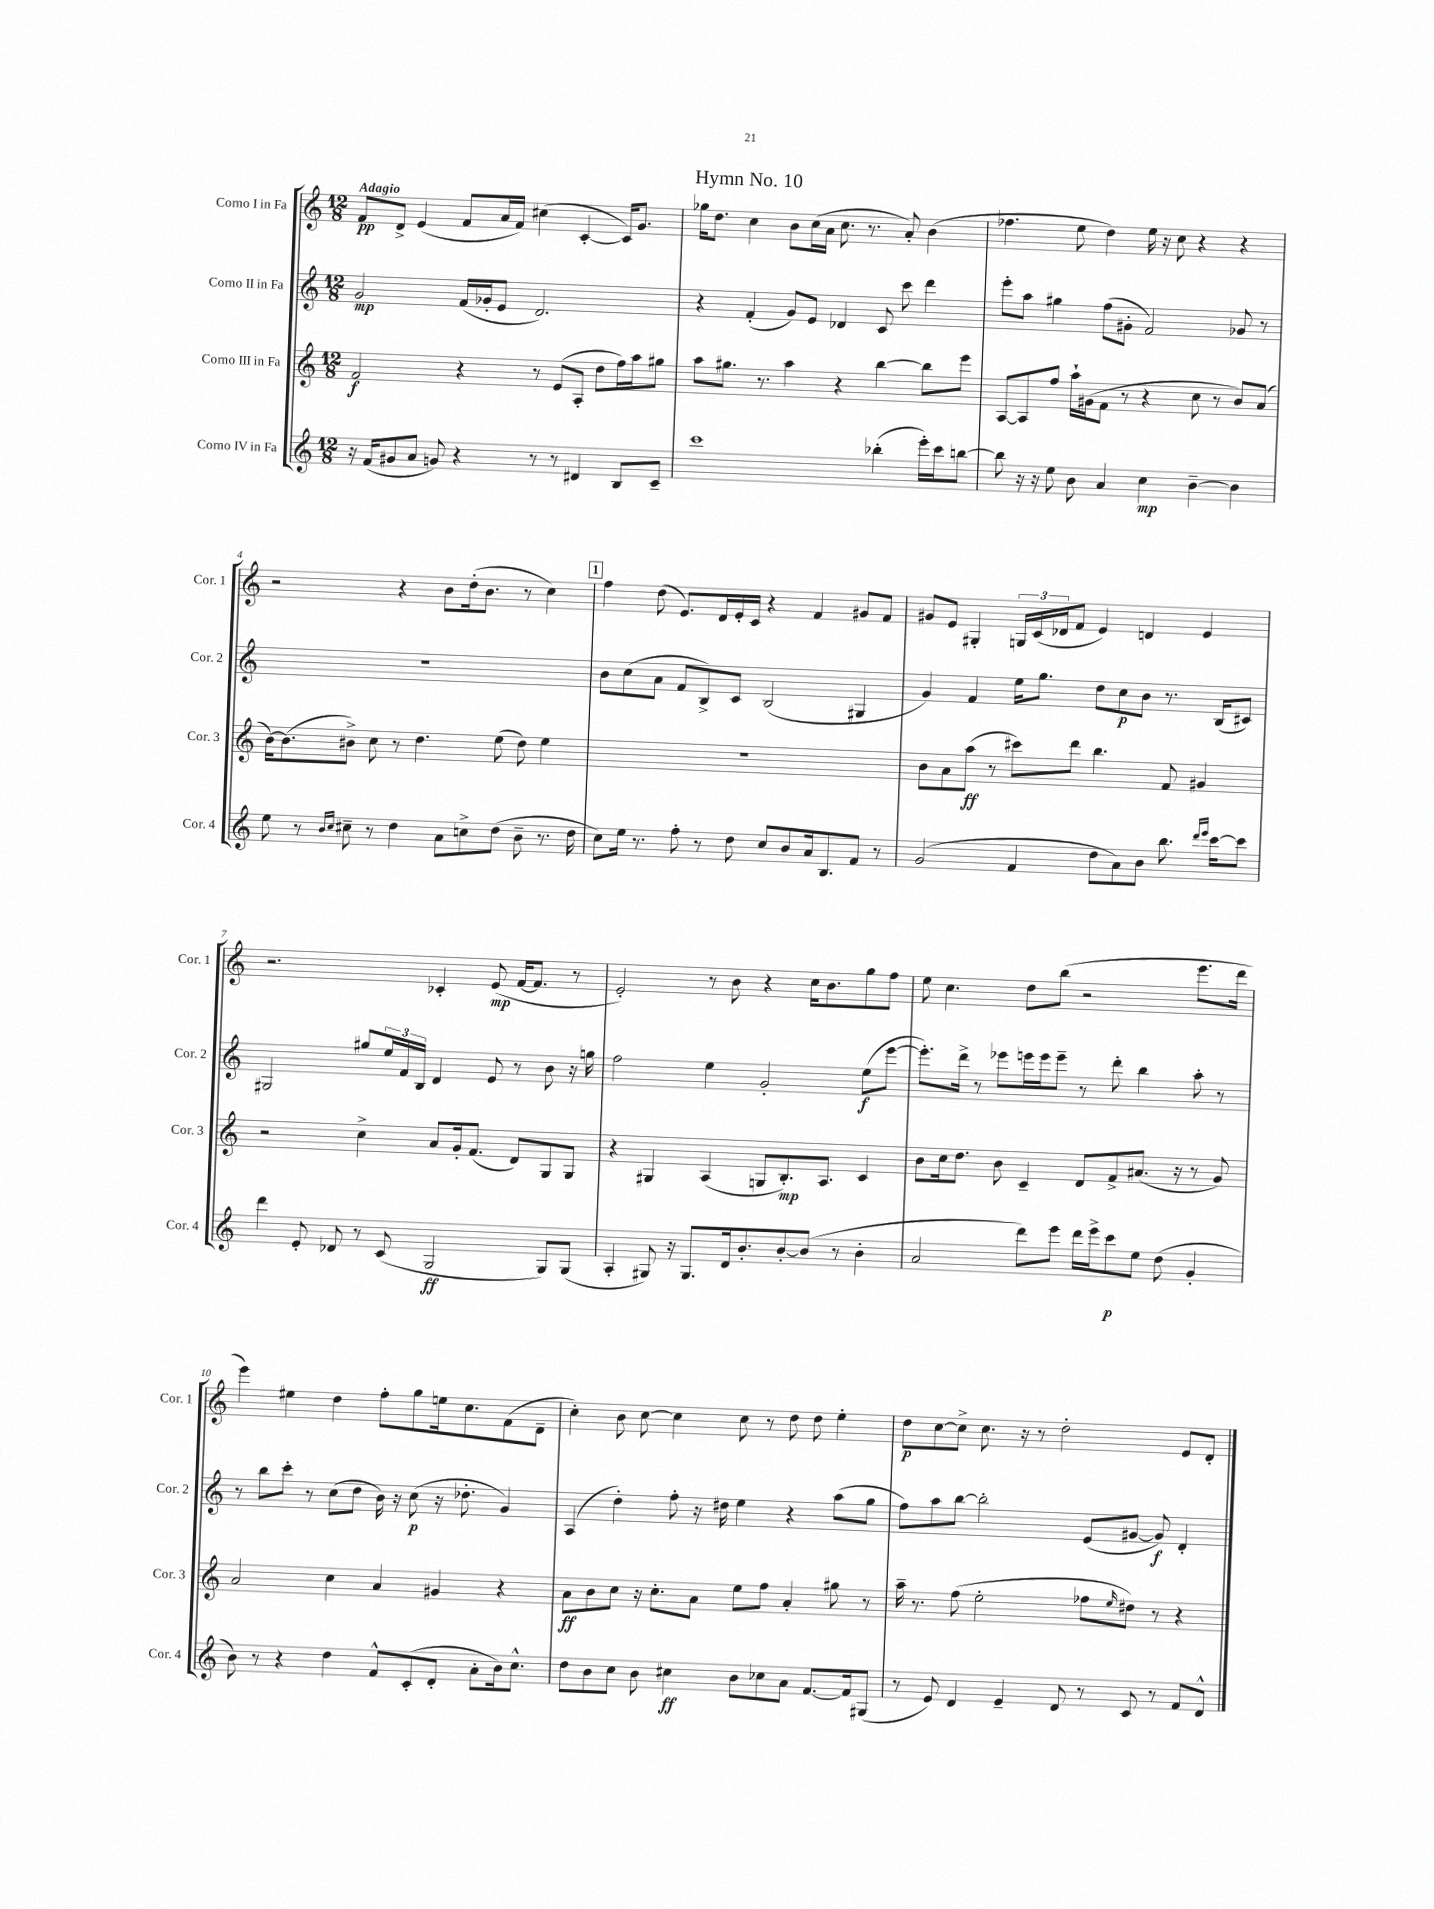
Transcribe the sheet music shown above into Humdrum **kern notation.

**kern	**kern	**kern	**kern
*staff4	*staff3	*staff2	*staff1
*clefG2	*clefG2	*clefG2	*clefG2
*k[]	*k[]	*k[]	*k[]
*M12/8	*M12/8	*M12/8	*M12/8
16r	2f	2g	8f
(16f	.	.	.
8g#	.	.	8d^
8a	.	.	(4e
8g)	.	.	.
4r	4r	(16f	8f
.	.	16g-'	.
.	.	8e	16a
.	.	.	16f)
8r	8r	2.d)	(4cc#
8r	(8e	.	.
4d#	8A'	.	[4c'
.	8dd	.	.
8B	16ff)	.	16c])
.	16aa	.	8.g
8c~	8gg#	.	.
=	=	=	=
1ccc	8aa	4r	16gg-
.	.	.	8.dd
.	8.gg#	.	.
.	.	(4f'	4cc
.	8.r	.	.
.	4aa	8g)	8b
.	.	8e	(16cc
.	.	.	16a
.	4r	4d-	8.cc
.	.	.	8.r
(4bb-'	[4bb	8c	.
.	.	8ccc	8a')
16eee')	8bb]	4ddd	(4b
16ccc	.	.	.
[8bb	8eee	.	.
=	=	=	=
8bb]	[8A	8eee'	4.ff-
16r	8A]	8aa	.
16r	.	.	.
8ee	8ff	4gg#	.
8b	16aa`	.	8ee
.	(16g#	.	.
4a	8f	(8ff	4dd)
.	8r	8g#'	.
4cc	4r	2f)	16ee
.	.	.	16r
.	.	.	8cc
[4b~	8cc	.	4r
.	8r	.	.
4b]	8b)	8g-	4r
.	(8a	8r	.
=	=	=	=
8ee	[16b)	1.r	2r
.	(8.b]	.	.
8r	.	.	.
16qqb	.	.	.
16qqcc	.	.	.
8cc#~	8b#^)	.	.
8r	8cc	.	.
4dd	8r	.	4r
.	4.dd	.	.
8a	.	.	8b
8cc^	.	.	(16dd'
.	.	.	8.b
(8dd	(8ee	.	.
8b~	8dd)	.	8r
8.r	4ee	.	4cc)
16dd	.	.	.
=	=	=	=
8cc)	1.r	8b	4ff
16ee	.	(8cc	.
8.r	.	.	.
.	.	8a	(8dd
8ff'	.	8f	8.e)
8r	.	8B^)	.
.	.	.	16d
8dd	.	8c	16e'
.	.	.	16c
8cc	.	(2B	4r
8b	.	.	.
16a	.	.	4f
8.B	.	.	.
8f	.	4G#	8g#
8r	.	.	8f
=	=	=	=
(2g	8b	4g)	8g#
.	8a	.	8e
.	(8aa	4f	4G#'
.	8r	.	.
4f	8ccc#)	16ee	24G
.	.	.	(24c
.	.	8.gg	.
.	.	.	24d-
.	8ddd	.	8f
8dd	4.bb	8dd	4e)
8a)	.	8cc	.
8b	.	8b	4d
8.bb	8f	8.r	.
.	4g#	.	4e
16qqddd	.	.	.
16qqeee	.	.	.
[16ccc	.	(16B	.
8ccc]	.	8c#)	.
=	=	=	=
4ddd	2r	2G#	2.r
8e'	.	.	.
8d-	.	.	.
8r	4cc^	8gg#	.
(8c	.	24ee	.
.	.	24f	.
.	.	24B	.
2G	8a	4d	4c-'
.	16g'	.	.
.	(8.f	.	.
.	.	8e	(8e
.	8d)	8r	[16f
.	.	.	8.f]
8G)	8G	8b	.
(8G	8G	16r	8r
.	.	16gg	.
=	=	=	=
4A'	4r	2ff	2e')
8G#)	4G#	.	.
16r	.	.	.
8.G#	.	.	.
.	(4A	4ee	8r
16d	.	.	8b
8.b'	.	.	.
.	8G	2g'	4r
[8b'	8.B')	.	.
(8b]	.	.	16cc
.	8.A	.	8.b
8r	.	.	.
4b'	4c	(8ee	8gg
.	.	[8eee	8ff
=	=	=	=
2a	8b	8.eee'])	8ee
.	16cc	.	4.cc
.	8.dd	16ddd^	.
.	.	8r	.
.	8b	8eee-	.
8ddd)	4c~	16eee	8dd
.	.	16eee	.
8eee	.	8eee~	(8bb
16ddd	8d	8r	2r
16eee^	.	.	.
8ccc	8f^	8ddd'	.
8ee	(8.a#	4bb	.
(8dd	.	.	.
.	16r	.	.
4g'	8r	8aa'	8.eee
.	8g)	8r	.
.	.	.	16ddd
=	=	=	=
8b)	2a	8r	4eee)
8r	.	8bb	.
4r	.	8ccc'	4ee#
.	.	8r	.
4dd	4cc	(8cc	4dd
.	.	8dd	.
8f^^	4a	16b)	8ff'
.	.	16r	.
(8c'	.	(8cc	8gg
8d'	4g#	16r	16ee
.	.	8.dd-'	8.cc
8a'	.	.	.
16b)	4r	4g)	(8f
8.cc^^	.	.	.
.	.	.	8d~
=	=	=	=
8dd	8a	(4A	4cc')
8b	8b	.	.
8cc	8cc	4dd')	8b
8b	16r	.	[8cc
.	8.cc'	.	.
4cc#	.	8ff'	4cc]
.	8a	16r	.
.	.	16dd#	.
8b	8ee	4ee	8cc
8cc-	8ff	.	8r
8a	4a'	4r	8dd
[8.f	.	.	8dd
.	8gg#	(8aa	4ee'
16f]	.	.	.
(8G#	8r	8gg	.
=	=	=	=
8r	16aa~	8ff)	8dd
.	8.r	.	.
8e)	.	8aa	[8cc
4d	(8ff	[8bb	8cc^]
.	2ee'	2bb']	8.cc
4e~	.	.	.
.	.	.	16r
.	.	.	8r
8d	.	.	2dd'
8r	8ff-	(8e	.
.	16qqee	.	.
8c	8dd#)	[8g#	.
8r	8r	8g#])	.
8f	4r	4d'	8e
8d^^	.	.	8d'
==	==	==	==
*-	*-	*-	*-
